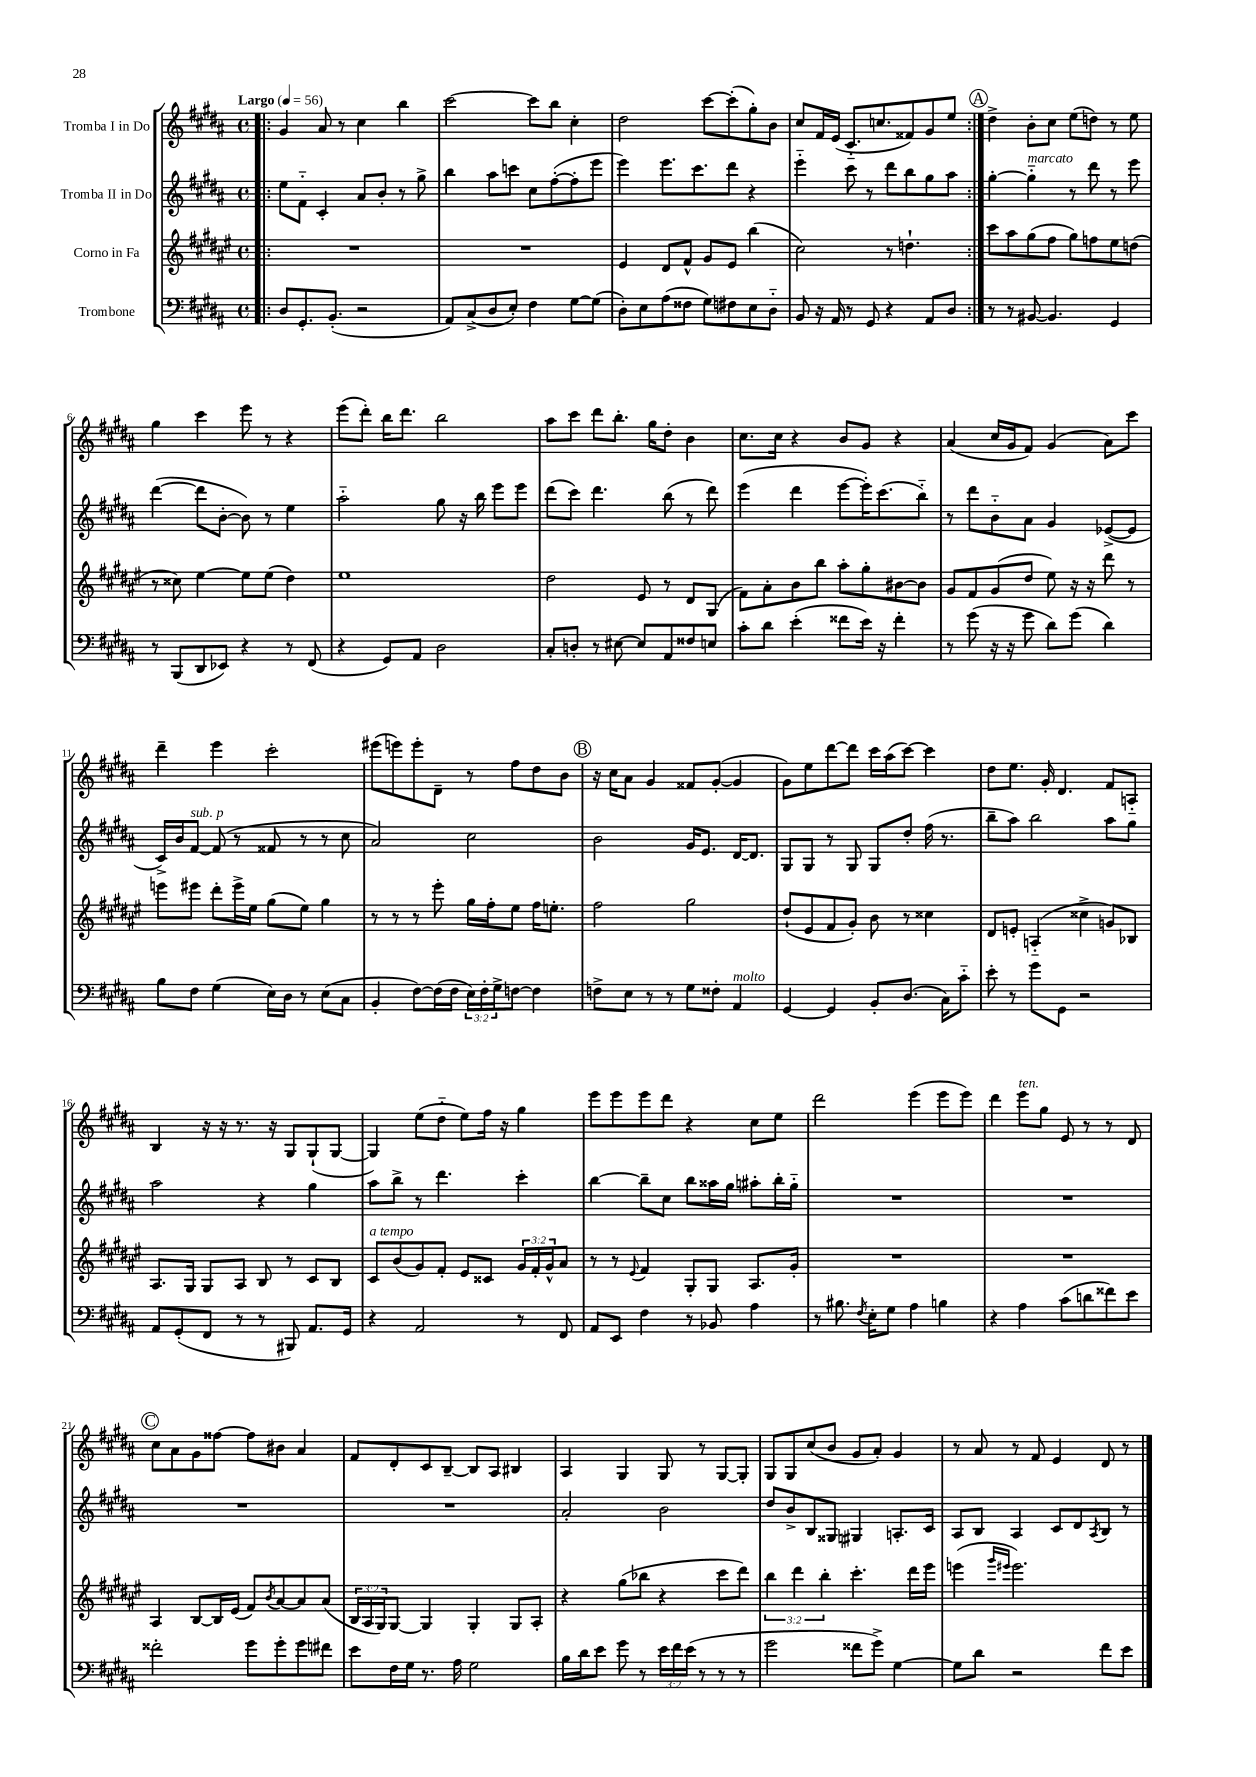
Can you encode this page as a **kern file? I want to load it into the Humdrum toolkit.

**kern	**kern	**kern	**kern
*staff4	*staff3	*staff2	*staff1
*clefF4	*clefG2	*clefG2	*clefG2
*k[f#c#g#d#a#]	*k[f#c#g#d#a#e#]	*k[f#c#g#d#a#]	*k[f#c#g#d#a#]
*M4/4	*M4/4	*M4/4	*M4/4
*met(c)	*met(c)	*met(c)	*met(c)
*MM56	*MM56	*MM56	*MM56
=!|:	=!|:	=!|:	=!|:
8D#	1r	8ee	4g#
8.GG#'	.	8f#'~	.
.	.	4c#'	8a#
(8.BB'	.	.	.
.	.	.	8r
2r	.	8a#	4cc#
.	.	8b'	.
.	.	8r	4bb
.	.	8gg#^	.
=	=	=	=
8AA#)	1r	4bb	[2ccc#
(8C#^	.	.	.
8D#	.	8aa#	.
8E')	.	8ccc	.
4F#	.	8cc#	8ccc#]
.	.	([8ff#'	8bb
[8G#	.	8ff#']	4cc#'
(8G#]	.	8eee	.
=	=	=	=
8D#')	4e#	4eee)	2dd#
8E	.	.	.
(8A#	8d#	8.eee	.
8F##	8f#^^	.	.
.	.	8.ccc#	.
8G#)	8g#	.	[8ccc#
8F#	8e#	8ddd#	(8ccc#']
8E	(4bb	4r	8gg#')
8D#'~	.	.	8b
=	=	=	=
8BB	2cc#)	4eee'~	8cc#
16r	.	.	16f#
16AA#	.	.	(16e
8r	.	8ccc#	8.c#'~
8GG#	.	8r	.
.	.	.	8.cc
4r	8r	8ddd#	.
.	4.dd`	8bb	8f##)
8AA#	.	8gg#	8g#
8D#	.	8aa#	8ee
=:|!	=:|!	=:|!	=:|!
8r	8ccc#	[4gg#'	4dd#^
8r	8aa#	.	.
[8BB#	(8gg#	4gg#'~]	8b'
4.BB#]	8ff#	.	8cc#
.	8gg#)	8r	(8ee
.	8ff	8ddd#	8dd)
4GG#	8ee#	8r	8r
.	(8dd	8eee	8ee
=	=	=	=
8r	8r	([4ddd#	4gg#
(8BBB	8cc##)	.	.
8DD#	[4ee#	8ddd#]	4ccc#
8EE-)	.	[8b'	.
4r	8ee#]	8b])	8eee
.	(8ee#	8r	8r
8r	4dd#)	4ee	4r
(8FF#	.	.	.
=	=	=	=
4r	1ee#	2aa#'~	(8eee
.	.	.	8ddd#')
8GG#)	.	.	16bb
.	.	.	8.ddd#
8AA#	.	.	.
2D#	.	8gg#	2bb
.	.	16r	.
.	.	16bb	.
.	.	8eee	.
.	.	8eee	.
=	=	=	=
8C#'	2dd#	(8ddd#	8aa#
8D'	.	8ccc#)	8ccc#
8r	.	4.ddd#	8ddd#
[8E#	.	.	8.bb'
8E#]	8e#	.	.
.	.	.	16gg#
8AA#	8r	(8bb	8dd#'
8F##	8d#	8r	4b
8E	(8G#	8ddd#)	.
=	=	=	=
8c#'	8f#)	(4eee	8.cc#
8d#	8a#'	.	.
.	.	.	16cc#
(4e'	8b	4ddd#	4r
.	8bb	.	.
8f##	8aa#'	[8eee	8b
16e)	8gg#'	16eee'])	8g#
16r	.	(8.ccc#	.
4f##'	[8b#	.	4r
.	8b#]	8bb'~)	.
=	=	=	=
8r	8g#	8r	(4a#
(8g#	8f#	8ddd#	.
16r	(8g#	8b'~	16cc#
16r	.	.	16g#
8g#	8dd#	8a#	8f#)
8d#)	8ee#)	4g#	(4g#
(8g#	16r	.	.
.	16r	.	.
4d#)	8ddd#	([8e-^	8a#)
.	8r	8e-]	8ccc#
=	=	=	=
8B	8eee	16c#^)	4ddd#~
.	.	16b	.
8F#	8eee#	[8f#	.
(4G#	8ddd#'	(8f#]	4eee
.	16eee#^	8r	.
.	16ee#	.	.
16E)	(8gg#	8f##	2ccc#'
16D#	.	.	.
8r	8ee#)	8r	.
(8E	4gg#	8r	.
8C#	.	8cc#	.
=	=	=	=
4BB'	8r	2a#)	(8eee#
.	8r	.	8eee)
[8F#)	8r	.	8eee'
(16F#]	8eee#'	.	8d#~
16F#	.	.	.
24E)	16gg#	2cc#	8r
24F#'	.	.	.
.	16ff#'	.	.
24G#^	.	.	.
[8F	8ee#	.	8ff#
4F]	16ff#	.	8dd#
.	8.ee'	.	.
.	.	.	8b
=	=	=	=
8F^	2ff#	2b	16r
.	.	.	16cc#
8E	.	.	8a#
8r	.	.	4g#
8r	.	.	.
8G#	2gg#	16g#	8f##
.	.	8.e	.
8F##'	.	.	([8g#'
4AA#	.	[16d#	4g#]
.	.	8.d#]	.
=	=	=	=
[4GG#	(8dd#`	8G#	8g#)
.	8e#	8G#	8ee
4GG#]	8f#	8r	[8ddd#
.	8g#')	8G#	8ddd#]
8BB'	8b	8G#	16ccc#
.	.	.	(16aa#
(8.D#	8r	8dd#'	[8ccc#)
.	4cc##	(16ff#	4ccc#]
16C#)	.	8.r	.
8c#'~	.	.	.
=	=	=	=
8e'	8d#	8bb~	8dd#
8r	8e'	8aa#)	8.ee
8g#	(4A'~	2bb	.
.	.	.	16g#'
8GG#	.	.	4.d#
2r	4cc##^	.	.
.	8g)	8aa#	8f#
.	8B-	8gg#	8A'~
=	=	=	=
8AA#	8.A#	2aa#	4B
(8GG#'	.	.	.
.	16G#	.	.
8FF#	8G#	.	16r
.	.	.	16r
8r	8A#	.	8.r
8r	8B	4r	.
.	.	.	16r
8BBB#)	8r	.	8G#
8.AA#	8c#	4gg#	(8G#`
.	8B	.	[8G#
16GG#	.	.	.
=	=	=	=
4r	8c#	8aa#	4G#])
.	(8b	8bb^	.
2AA#	8g#)	8r	(8ee
.	8f#'	4.ddd#	8dd#'~
.	8e#	.	8ee)
.	8c##	.	16ff#
.	.	.	16r
8r	24g#	4ccc#'	4gg#
.	24f#'	.	.
.	24g#^^	.	.
8FF#	8a#	.	.
=	=	=	=
8AA#	8r	[4bb	8eee
8EE	8r	.	8eee
.	8qqe#	.	.
4F#	4f#	8bb~]	8eee
.	.	8cc#	8ddd#
8r	8G#'	8bb	4r
8BB-	8G#	16aa##	.
.	.	16gg#	.
4A#	8.A#	8aa#'	8cc#
.	.	16bb'	8ee
.	16g#'	16gg#'~	.
=	=	=	=
8r	1r	1r	2ddd#
8.B#	.	.	.
8qF#	.	.	.
16E'	.	.	.
8G#	.	.	.
4A#	.	.	(4eee
4B	.	.	8eee
.	.	.	8eee)
=	=	=	=
4r	1r	1r	4ddd#
4A#	.	.	8eee
.	.	.	8gg#
(8c#	.	.	8e
8d	.	.	8r
8f##)	.	.	8r
8e	.	.	8d#
=	=	=	=
2f##'	4A#	1r	8cc#
.	.	.	8a#
.	[8B	.	8g#
.	16B]	.	[8ff##
.	(16e#	.	.
8g#	8f#)	.	8ff##]
.	8qb	.	.
8g#'	[8a#	.	8b#
8g#	8a#]	.	4a#
8f#	(8a#	.	.
=	=	=	=
8e	24B	1r	8f#
.	24A#	.	.
.	24G#)	.	.
16F#	[8G#	.	8d#'
16G#	.	.	.
8.r	4G#]	.	8c#
.	.	.	[8B~
16A#	.	.	.
2G#	4G#'	.	8B]
.	.	.	8A#
.	8G#	.	4B#
.	8A#'	.	.
=	=	=	=
16B	4r	2a#'	4A#
16d#	.	.	.
8e	.	.	.
8g#	(8gg#	.	4G#
8r	8bb-	.	.
24e	4r	2b	8G#
24f#	.	.	.
(24e	.	.	.
8r	.	.	8r
8r	8ccc#	.	[8G#
8r	8ddd#)	.	8G#']
=	=	=	=
2g#	6bb	8dd#	8G#
.	.	8b^	8G#
.	6ddd#	.	.
.	.	8B	(8cc#
.	6bb'	.	.
.	.	8G##	8b
8f##	4.ccc#'	4G#	8g#
8g#^)	.	.	8a#')
[4G#	.	8.A'	4g#
.	16ddd#	.	.
.	16eee#	16c#	.
=	=	=	=
8G#]	(4eee	8A#	8r
8d#	.	8B	8a#
.	16qqggg#	.	.
.	16qqeee#	.	.
2r	2.eee#)	4A#	8r
.	.	.	8f#
.	.	8c#	4e
.	.	8d#	.
.	.	8qA#	.
8f#	.	8B	8d#
8e	.	8r	8r
==	==	==	==
*-	*-	*-	*-
